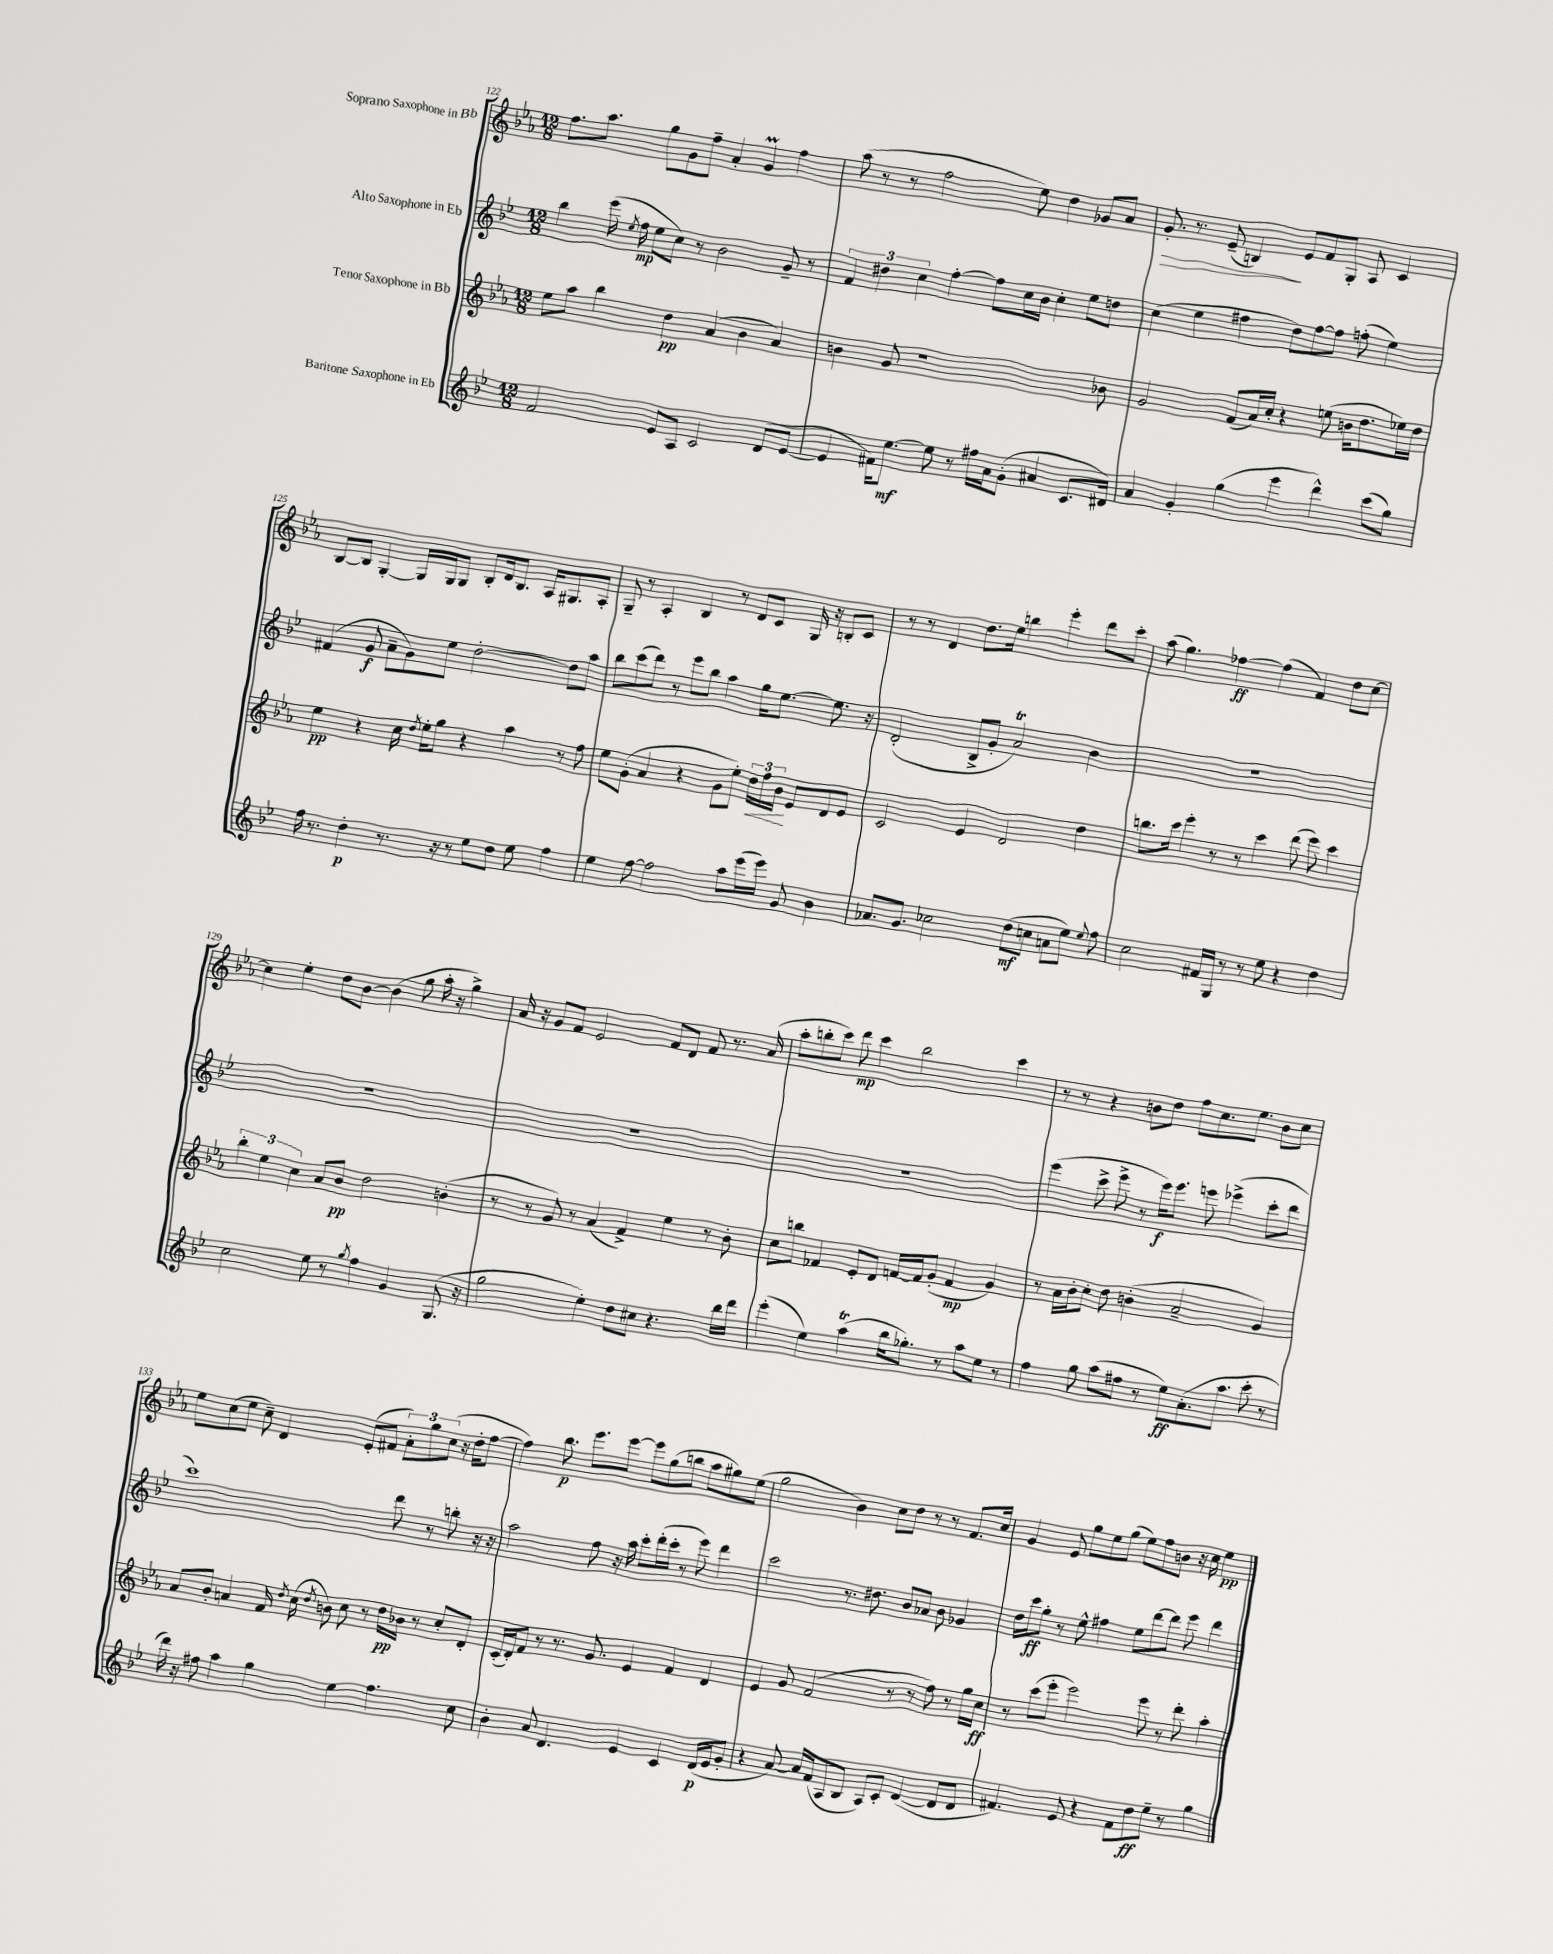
<<
\new StaffGroup <<
\new Staff = "s0" \with { instrumentName = "Soprano Saxophone in Bb" } {
    \clef treble \key ees \major \numericTimeSignature \time 12/8
    \autoBeamOff f''8.[ aes''8.] g''8[ g'8 f''8]-- aes'4-. g'4\prall f''4 |
    aes''8( r8 r8 f''2 ees''8) d''4 ges'8[ aes'8] |
    g'8.-.\> r8. ees'8--( b4\!) ees'8[ f'8 g8]-. aes8 c'4 |
    bes8[~ bes8] g4~-. g16[ g16 g8] bes8[-. d'16 bes8.] aes16[ gis8. aes8]-. |
    g8-- r8 aes4-. bes4 r8 d'8[ c'8] g16 r16 b8[-. c'8] |
    r8 r8 d'4 d''8.[ ees''16] b''4 ees'''4-. d'''8[ c'''8]-. |
    aes''8( g''4.) fes''4~\ff fes''4( f'4) d''8[ c''8]~ |
    c''4 ees''4-. d''8[ bes'8]~ bes'4( g''8 aes''16-. r16 g''4->) |
    aes'16 r16 g'8[ f'8] ees'2 f'8[ d'8] f'8 r8. aes'16( |
    aes''8[-. b''8-. c'''8]) d'''8\mp c'''4 b''2 c'''4 |
    r8 r8 r4 b'8[ d''8] f''8[ c''8. ees''8.] b'8[ c''8] |
    ees''8[ c''8( ees''8] c''8--) d'4 ees'8[-.( fis'8] \tuplet 3/2 { aes'8[-.) g''8 c''8]( } r16 d''16[-. f''8]~ |
    f''4) bes''8.\p ees'''8.[ ees'''8]~ ees'''8[ g''8( b''8] aes''8[ gis''8) ees''8]( |
    g''2 bes'4) c''8[ d''8] r8 r8 f'8.[ c''16] |
    g'4 ees'8 g''8[ ees''8 g''8]( ees''8[) f''8 b'8] r16 c''16 ees''4\pp \bar "|." |
}
\new Staff = "s1" \with { instrumentName = "Alto Saxophone in Eb" } {
    \clef treble \key bes \major \numericTimeSignature \time 12/8
    \autoBeamOff bes''4 ees'''16( \acciaccatura { ees''8 } f''16\mp ees''8[ c''8]) r8 bes'2 g'8-- r8 |
    \tuplet 3/2 { f'4 dis''4 c''4 } f''4~-. f''8[ c''16 bes'16] c''4-. ees''8[ d''8] |
    c''4( ees''4 fis''4 d''8[) fis''8~ fis''8] f''8-.( ees''4) |
    fis'4( g'8\f a'8[-- g'8) ees''8] d''2~-. d''8[ a''8] |
    bes''8[ c'''8( d'''8]) r8 ees'''8[ bes''8] a''4 g''16[ ees''8.]~ ees''8. r16 |
    d'2-.( bes8[-> g'8]-. a'2\trill) bes'4 |
    R1. |
    R1. |
    R1. |
    R1. |
    ees'''4( c'''8-> ees'''8-> r8 ees'''16[\f) ees'''8.] e'''8 ees'''4->( c'''8[-. d'''8] |
    c'''1) d'''8 r8 b''8-. r16 r16 |
    a''2 f''8 r16 a''16 c'''8[-. d'''16-.( c'''16]-. r8 ees'''8) d'''4 |
    c'''2 r8. dis''8. bes'8[ aes'8] bes'8 ges'4 |
    d''16[ c'''16\ff g''8]-. r8 ees''8-^ fis''4 ees''8[ d'''8~ d'''8] ees'''8 d'''4 \bar "|." |
}
\new Staff = "s2" \with { instrumentName = "Tenor Saxophone in Bb" } {
    \clef treble \key ees \major \numericTimeSignature \time 12/8
    \autoBeamOff ees''8[ aes''8] bes''4 d''4\pp aes'4( bes'4 aes'4) |
    b'4 g'8 r1 bes'8 |
    g'2 f'8[( aes'16) c''16]-. r4 e''8( b'16[ d''8. ees''16) d''16] |
    ees''4\pp r4 c''16 \acciaccatura { d''8 } ees''16[-. g''8] r4 aes''4 r8 f''8 |
    ees''8[ g'8]-.( aes'4 r4 g'8[ ees''8]-.) \tuplet 3/2 { d''16[\< f''16 bes'16]\! } ees'8[ d'8 ees'8] |
    c'2 ees'4 d'2 d''4 |
    b''8.[ c'''16] ees'''4-. r8 r8 c'''4 d'''8( ees'''8) c'''4 |
    \tuplet 3/2 { bes''4-. ees''4 c''4 } aes'8[ bes'8]\pp d''2 b'4-.( |
    r8 r8 g'8) r8 aes'4( f'4->) ees''4 r8 bes'8-. |
    c''8[ b''8] fes'4 ees'8[-. d'8] f'16[~ f'16 g'8]-.( f'4\mp g'4) |
    r8 aes'16[ bes'16-. c''8]-. d''8 b'4-.( aes'2-- g'4) |
    aes'8[ bes'8]-. a'4 f'16 \acciaccatura { d''8 } c''16( \acciaccatura { d''8 } b'8) c''8 r8 d''16[\pp bes'16] r8 c''8[-. d'8]-. |
    c'16[-.( d'16-.) f'8] r8 r8. g'8. ees'4 f'4 d'4 |
    ees'4 g'8 f'2( r8 r8 f''8) r8 g''16[ c''16]\ff |
    r8 c'''8[( ees'''8]-. ees'''2) ees'''8 r8 d'''8-. aes''4-. \bar "|." |
}
\new Staff = "s3" \with { instrumentName = "Baritone Saxophone in Eb" } {
    \clef treble \key bes \major \numericTimeSignature \time 12/8
    \autoBeamOff f'2 ees'8[ a8] c'2 d'8[( ees'8]~ |
    ees'4 fis'16[) ees''8.]~\mf ees''8 r8 fis''16[ a'16 g'8]-.( ais'4 c'8.[ dis'16]) |
    a'4 g'4-. g''4( ees'''4 d'''4-^) c'''8[( g''8]) |
    f''16 r8. d''4-.\p r8. r16 r8 ees''8[ d''8] ees''8 f''4 |
    ees''4 f''8~ f''2 a''8[ ees'''16( ees'''16]) g'8 bes'4 |
    aes'8.[ g'8.] ces''2 d''8[\mf( c''8] a'8[ ees''8]) \appoggiatura { ees''8 } f''8 |
    c''2 fis'16[ g16] r8 r8 ees''8 r4 d''4 |
    c''2 ees''8 r8 \acciaccatura { g''8 } f''4 g'4 g8.( r16 |
    g''2 ees''4-.) d''8[ cis''8] r4. bes''16[ d'''16] |
    ees'''4-.( ees''4) a''4\trill( bes''16[ ges''8.]-.) r8 a''8[ ees''8] r8 |
    f''4 g''8 a''8[( fis''8] r8 ees''8[\ff) a'8.-.( a''8.] c'''8-. r8 |
    d'''16) r16 fis''8 a''4 g''4 ees''4 fis''4. c''8 |
    bes'4-. a'8 d'4. ees'4 c'4 d'16[\p( ees'16 g'8]-. |
    r4 a'8~) a'16[ f'16( a8 bes8] a8[) c'8]-. d'4~( d'8[ d'8] |
    fis'4.) ees'8 r4 fis'8[ d''8\ff ees''8]-- r8 g''4 \bar "|." |
}
>>
>>
\layout { \context { \Score currentBarNumber = #122 } }
